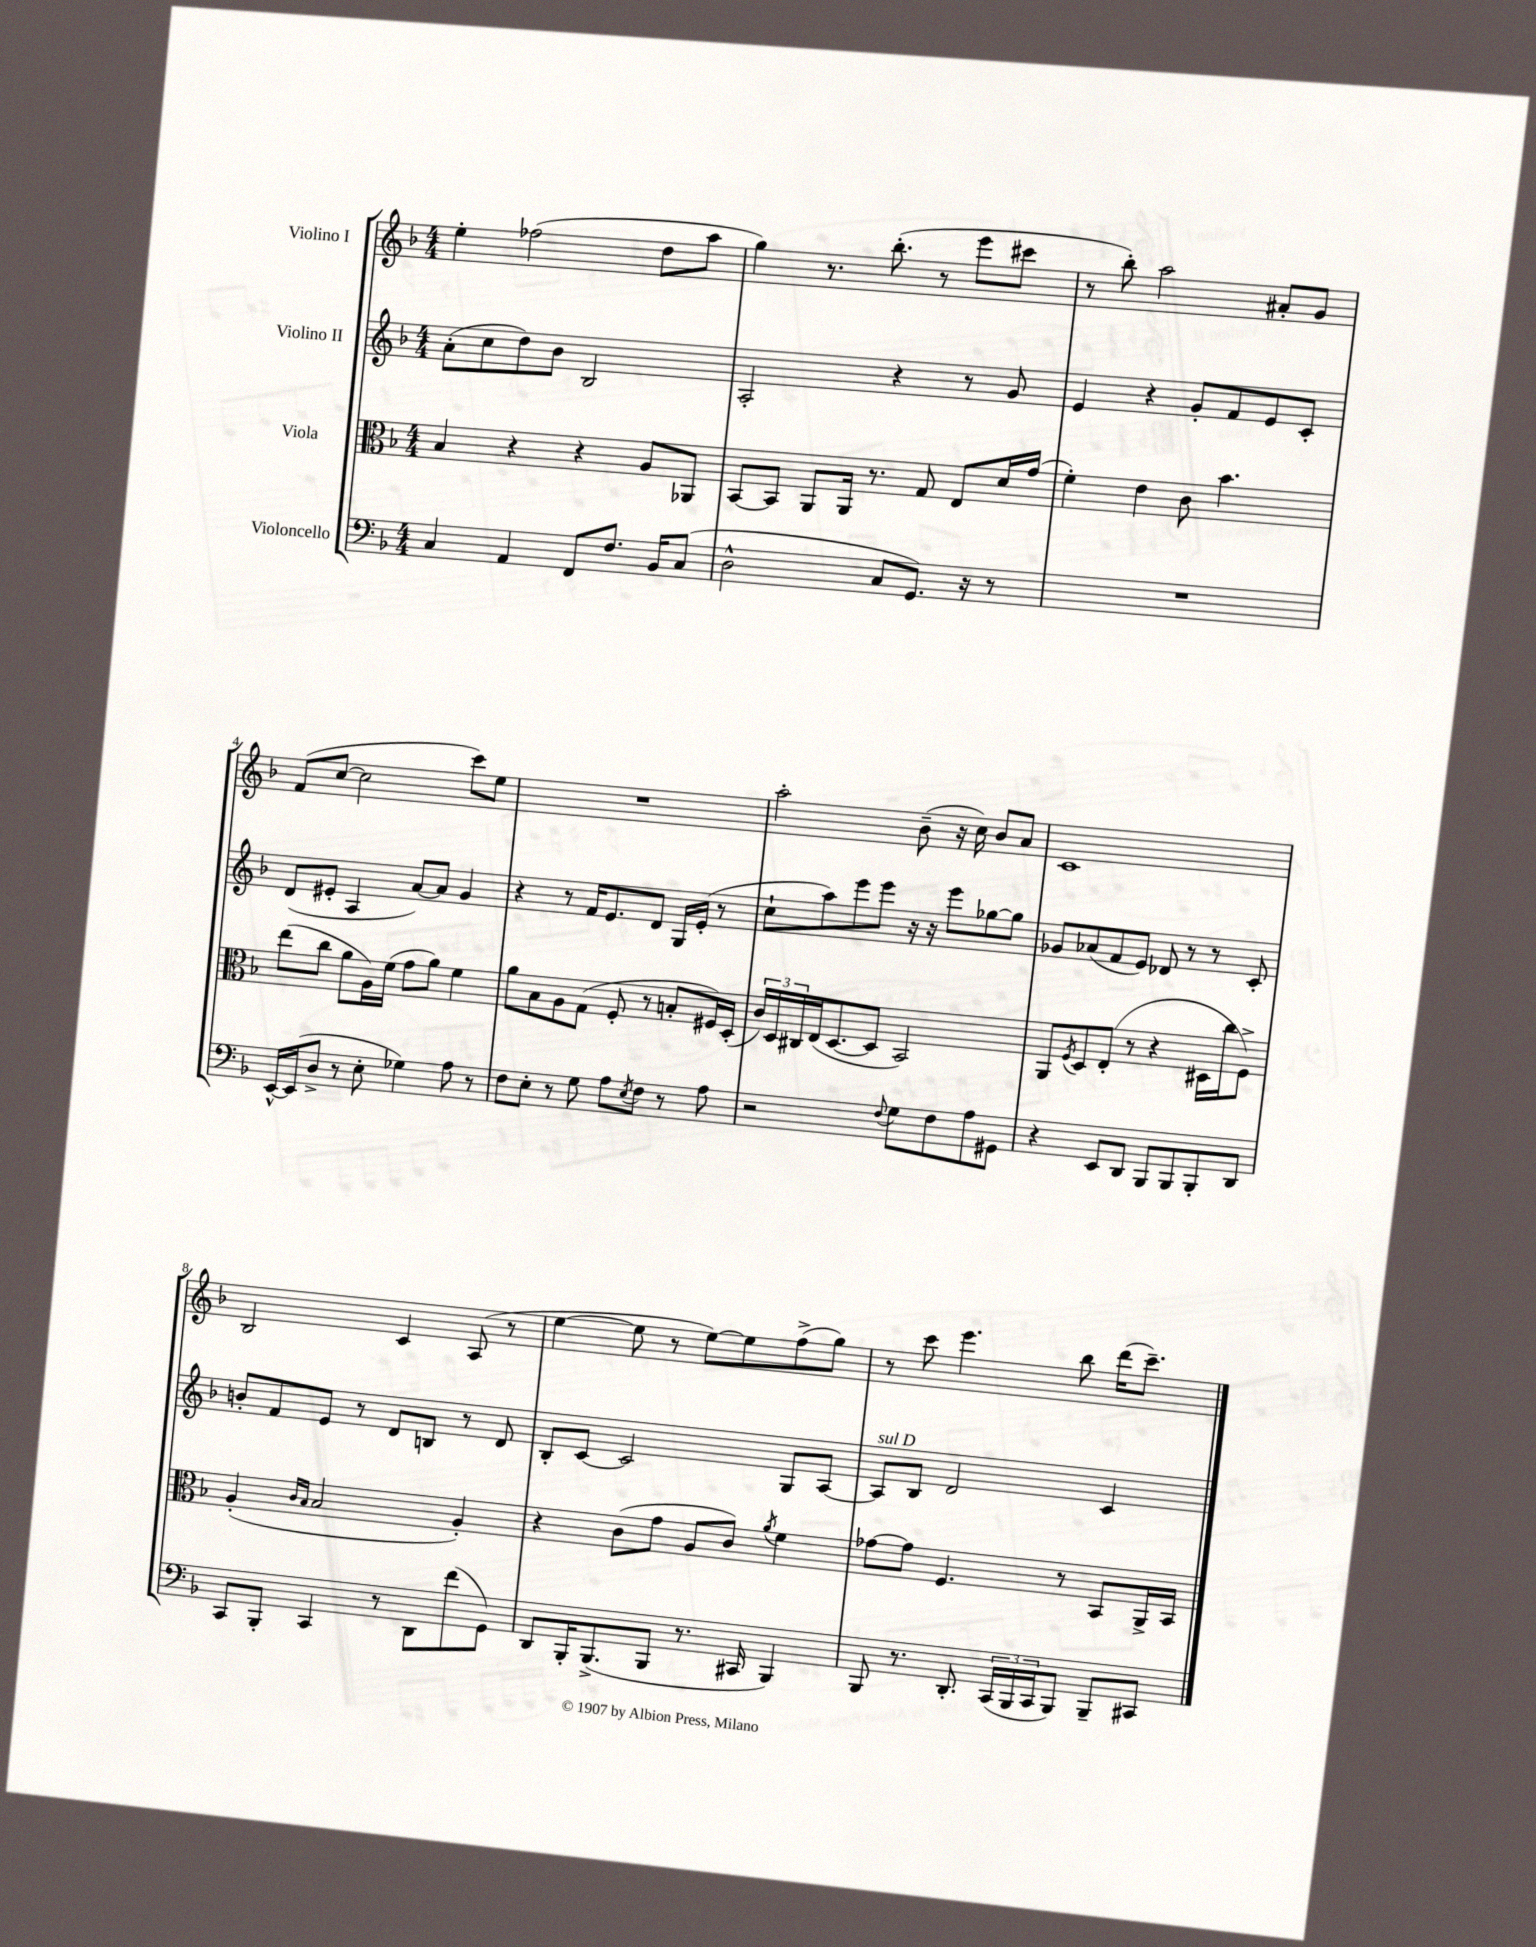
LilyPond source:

<<
\new StaffGroup <<
\new Staff = "s0" \with { instrumentName = "Violino I" } {
    \clef treble \key f \major \numericTimeSignature \time 4/4
    e''4-. fes''2( d''8 a''8 |
    g''4) r8. bes''8.-.( r8 e'''8 cis'''8 |
    r8 bes''8-.) a''2 ais'8-. g'8 |
    f'8( c''8~ c''2 c'''8) e''8 |
    R1 |
    a''2-. bes'8--( r16 c''16) bes'8 a'8 |
    c'1 |
    bes2 c'4 a8( r8 |
    e''4~ e''8 r8 e''8~) e''8 f''8->( g''8) |
    r8 c'''8 e'''4. bes''8 d'''16( c'''8.--) \bar "|." |
}
\new Staff = "s1" \with { instrumentName = "Violino II" } {
    \clef treble \key f \major \numericTimeSignature \time 4/4
    a'8-.( c''8 d''8) bes'8 bes2 |
    a2-. r4 r8 g'8 |
    e'4 r4 g'8-. f'8 e'8 c'8-. |
    d'8( eis'8-. a4 a'8~) a'8 g'4 |
    r4 r8 f'16 e'8. d'8 g16 e'16-.( r8 |
    c''8-! a''8) e'''8 e'''8 r16 r16 e'''8 ges''8~ ges''8 |
    ges'8 aes'8( f'8 e'8) des'8 r8 r8 c'8-. |
    b'8-. f'8 e'8 r8 d'8 b8 r8 d'8 |
    bes8-. c'8~ c'2 g8 a8~ |
    a8^\markup { \italic "sul D" } bes8 d'2 c'4 \bar "|." |
}
\new Staff = "s2" \with { instrumentName = "Viola" } {
    \clef alto \key f \major \numericTimeSignature \time 4/4
    bes4 r4 r4 a8 aes,8 |
    bes,8~ bes,8 a,8 a,16 r8. g8 e8 d'16 g'16( |
    f'4-.) e'4 c'8 bes'4. |
    e''8( c''8 a'8 a16) f'16( g'8 a'8) f'4 |
    a'8 bes8 a8 g8( f8-. r8 b8-. fis16) d16-.( |
    \tuplet 3/2 { c'16) d16 cis16 } e16( d8.~ d8 bes,2) |
    a,8 \acciaccatura { f8 } d8 e8-.( r8 r4 dis16 c''16 f8->) |
    a4-.( \grace { c'16 bes16 } bes2 a4-.) |
    r4 c'8( g'8 a8 c'8) \acciaccatura { a'8 } f'4 |
    ges'8~ ges'8 f4. r8 bes,8 a,16-> bes,16 \bar "|." |
}
\new Staff = "s3" \with { instrumentName = "Violoncello" } {
    \clef bass \key f \major \numericTimeSignature \time 4/4
    c4 a,4 f,8 f8. bes,16 c8( |
    d2-^ c8 g,8.) r16 r8 |
    R1 |
    e,16~-^ e,16( d8-> r8 e8-. ges4) a8 r8 |
    f8 e8-. r8 g8 a8 \acciaccatura { e8 } f8 r8 a8 |
    r2 \appoggiatura { f8 } g8 f8 a8 gis,8 |
    r4 e,8 d,8 bes,,8 bes,,8 bes,,8-. d,8 |
    c,8 bes,,8-. c,4 r8 d,8 f'8( g,8) |
    d,8 bes,,16-. bes,,8.->( bes,,8 r8. cis,16 bes,,4) |
    bes,,8 r8. d,8.-. \tuplet 3/2 { c,16( bes,,16 c,16 } bes,,8) bes,,8-- cis,8 \bar "|." |
}
>>
>>
